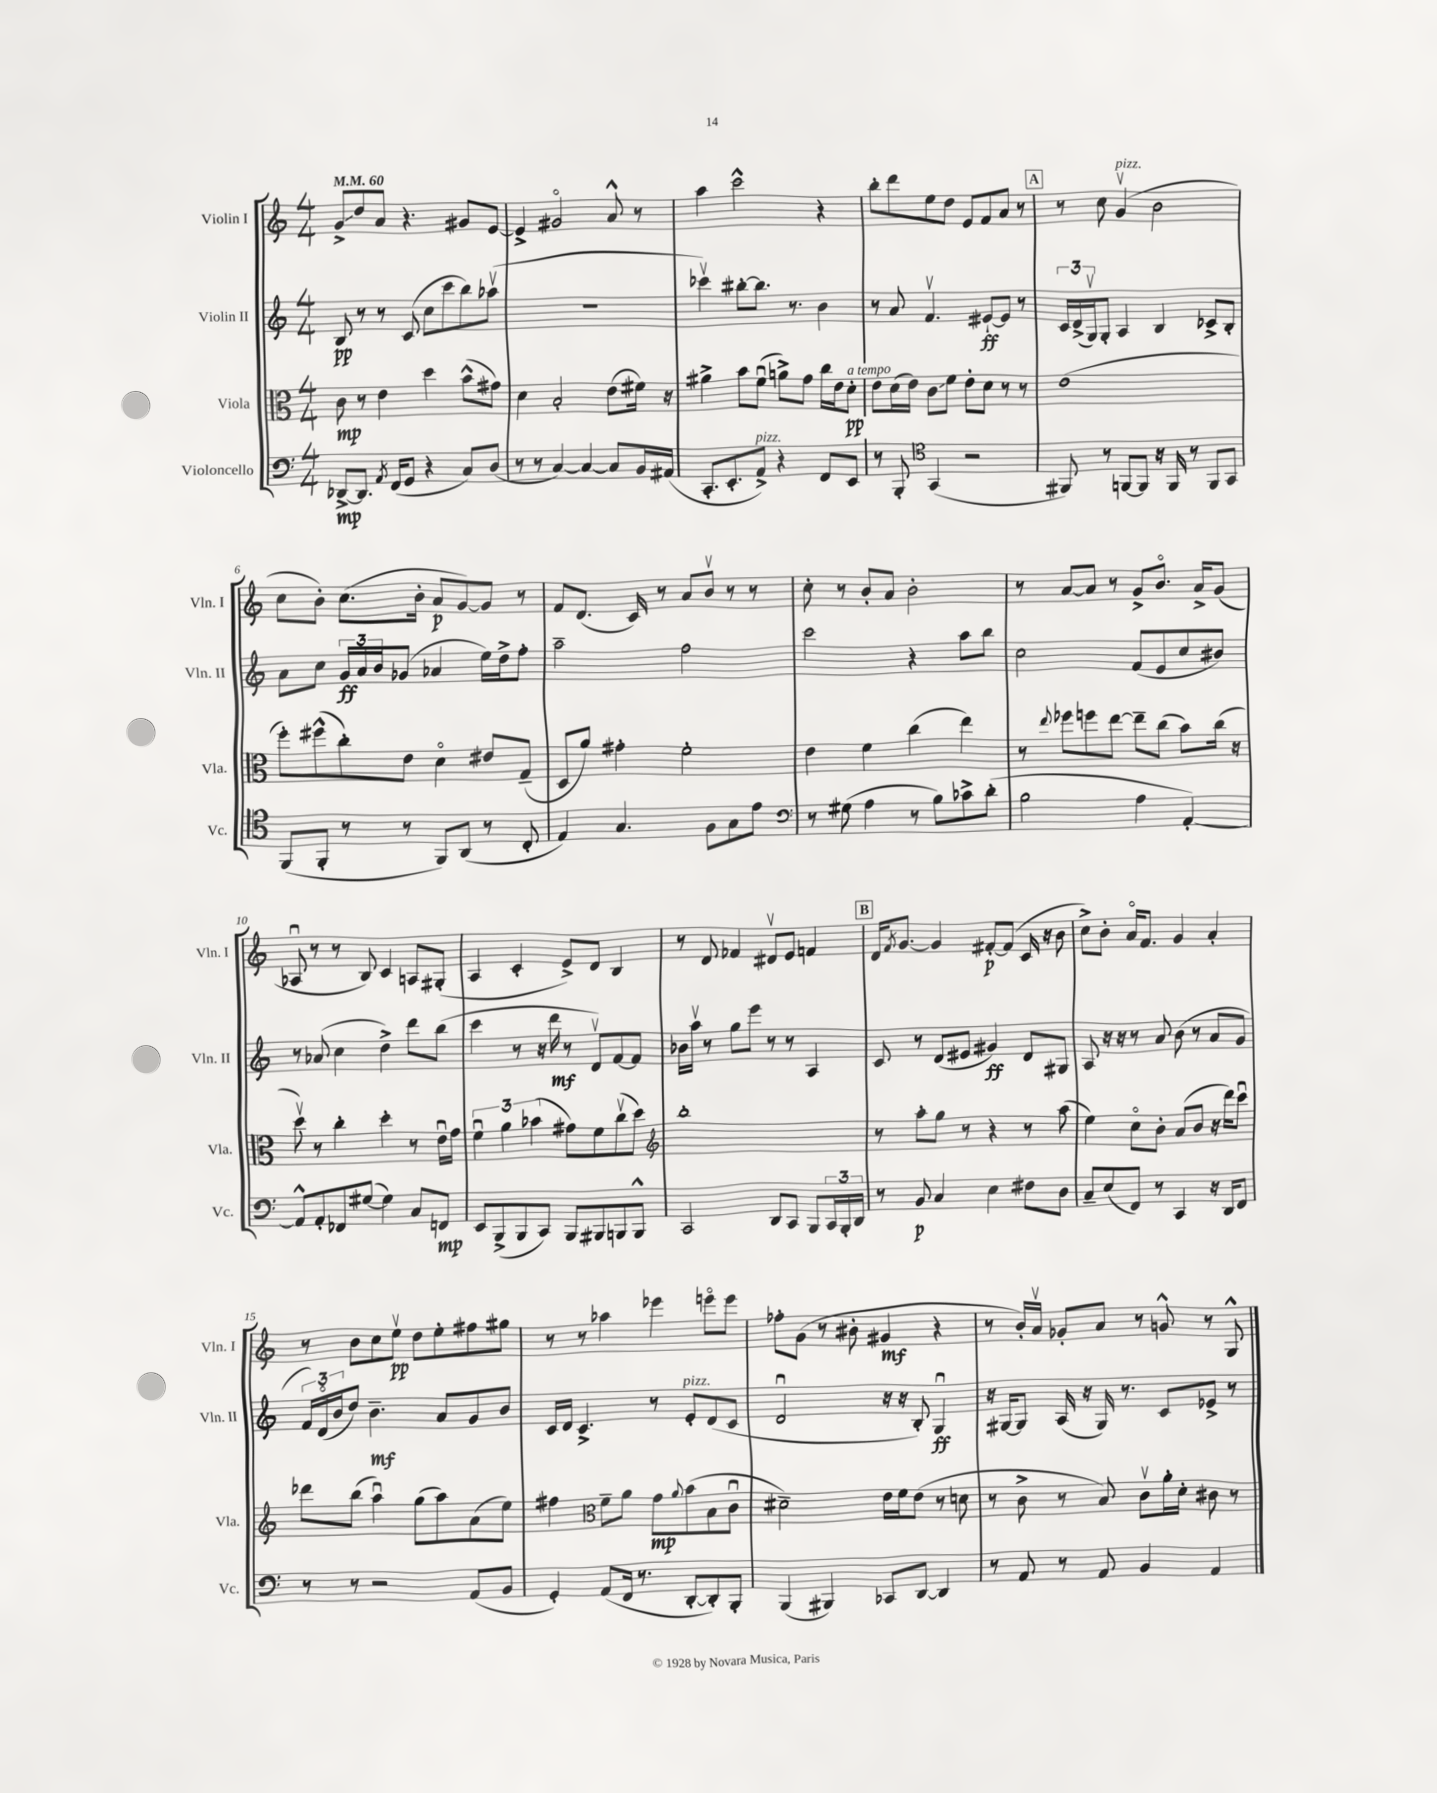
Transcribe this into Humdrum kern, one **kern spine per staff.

**kern	**kern	**kern	**kern
*staff4	*staff3	*staff2	*staff1
*clefF4	*clefC3	*clefG2	*clefG2
*k[]	*k[]	*k[]	*k[]
*M4/4	*M4/4	*M4/4	*M4/4
*MM60	*MM60	*MM60	*MM60
[8DD-^	8c	8B	8g^
8.DD-]	8r	8r	8dd
.	4e	8r	8a
8qAA	.	.	.
(16FF	.	.	.
8GG	.	(8c	4.r
4r	4dd	8cc	.
.	.	8ccc	.
8C)	(8b^^	8bb)	8g#
(8D	8g#)	(8aa-v	[8e
=	=	=	=
8r	4d	1r	4e^]
8r	.	.	.
[4C)	2B'	.	2g#o
4C_	.	.	.
8C]	(8e	.	8a^^
16BB	16f#)	.	8r
(16AA#	16r	.	.
=	=	=	=
8.CC'	4a#^	4ccc-v)	4aa
8.EE'	.	.	.
.	8b	[8bb#'	2ccc^^
8AA^)	(8fu	8.bb#]	.
4r	8a^)	.	.
.	.	8.r	.
.	8g	.	.
8FF	16cc	4b	4r
.	16e	.	.
8EE	8d'	.	.
=	=	=	=
8r	8e	8r	8bb'
8BBB'	(16d	8a	8ddd
.	16e)	.	.
*clefC4	*	*	*
(4GG	8c	4.fv	8ee
.	8f	.	8dd
2r	8e'	.	8e
.	8d	[8e#`	8f
.	8r	8e#]	8a
.	8r	8r	8r
=	=	=	=
8FF#)	(1e	24c	8r
.	.	(24d^	.
.	.	24Gv)	.
8r	.	8G'	8cc
[8FF	.	4A	(4gv
8FF]	.	.	.
16r	.	4B	2b
16FF	.	.	.
8r	.	.	.
8FF	.	8c-^	.
8GG	.	8B'	.
=	=	=	=
(8FF	8ff')	8a	8cc
8FF'	(8ff#^^	8cc	8b')
8r	8cc')	24g	(8.cc
.	.	24a	.
.	.	24b	.
8r	8e	(8g-	.
.	.	.	16b'
8FF)	4do	4a-	8a
(8AA	.	.	[8g)
8r	8e#	16ee)	8g]
.	.	16dd^	.
8C'	(8G~	8ff'	8r
=	=	=	=
4E)	8D	2aa~	8f
.	8a)	.	(8.d
4.G	4g#'	.	.
.	.	.	16c)
.	.	.	8r
.	2f'	2ff	8a
8F	.	.	8bv
8G	.	.	8r
8e	.	.	8r
=	=	=	=
*clefF4	*	*	*
8r	4e	2ccc	8cc'
(8G#	.	.	8r
4A	4f	.	8b'
.	.	.	8a
8r	(4cc	4r	2b'
8B)	.	.	.
8c-^	4ee)	8aa	.
(8d'	.	8bb	.
=	=	=	=
2B	8r	2cc	8r
.	8qqee	.	.
.	8ff-	.	[8a
.	8ff	.	8a]
.	[8ee	.	8r
4A	8ee~]	(8f	8g^
.	(8cc	8e	8.bo
[4AA')	8b)	8cc	.
.	.	.	16a^
.	(16cc	8b#)	(8g
.	16r	.	.
=	=	=	=
8AA^^]	8ddv)	8r	8A-u
8AA'	8r	(8a-	8r
8FF-	4cc'	4cc	8r
([8G#	.	.	8B)
4G#])	4dd'	4dd^)	4c
8C	8r	8ddd	8A
8FF	16eu	(8bb	(8G#'
.	16g	.	.
=	=	=	=
8EE	6fu	4ccc	4A
(8BBB^	.	.	.
.	6a	.	.
8BBB	.	8r	4c'
.	(6b-	.	.
8CC)	.	16r	.
.	.	16ddd	.
8BBB	8g#)	8r	8e^)
8BBB#	8f	8dv)	8d
8BBB	(8ccv	[8f	4B
8BBB^^	8dd)	8f]	.
=	=	=	=
*	*clefG2	*	*
2CC	1bb'	16b-	8r
.	.	16aav	.
.	.	8r	8d
.	.	8gg	4f-
.	.	8eee	.
8DD	.	8r	8d#v
8CC	.	8r	8e
8BBB	.	4A	4f
24CC	.	.	.
24BBB'	.	.	.
24DD	.	.	.
=	=	=	=
8r	8r	8c	16d
.	.	.	8qf
.	.	.	[8.g
8BB	8aa'	8r	.
4C	8gg	(8d	4g]
.	8r	8e#	.
4E	4r	4g#)	[8f#'
.	.	.	(8f#]
8F#	8r	8d	16c
.	.	.	16r
8D	(8aa	8G#	8b
=	=	=	=
8C~	4ee)	8A	8cc^)
(8E	.	16r	8b'
.	.	16r	.
8FF)	8cco	8r	16ao
.	.	.	8.f
8r	8b'	8a	.
4CC	(8a	(8b	4g
.	8b	8r	.
16r	16r	8a	4a'
16DD	16ddd)	.	.
8FF	8cccu	8g	.
=	=	=	=
8r	8ddd-	24f)	8r
.	.	(24do	.
.	.	24b	.
8r	(8bb	8dd)	8b
2r	4aau)	4.b~	8cc
.	.	.	8eev
.	(8gg	.	8dd
.	8aa)	8a	8ee'
(8AA	(8a	8g	8ff#
8BB	8ee)	8b	8gg#
=	=	=	=
4GG')	4ff#	16c	8r
.	.	16d	.
.	.	4.c^	8r
*	*clefC3	*	*
(8AA	8f~	.	4aa-
16FF	8a	.	.
8.r	.	.	.
.	8g	8r	4eee-
.	8qqa	.	.
[8DD'	(8b	8e'	.
8DD'])	8B	(8d	8eeeo
8BBB'	8cu	8c	8eee
=	=	=	=
(4BBB	2d#~)	2du	8ff-'
.	.	.	(8g
4BBB#)	.	.	8r
.	.	.	8b#'
8CC-	16e	16r	4g#
.	16f	16r	.
[8DD	(8e	8B')	.
4DD]	8r	4Gu	4r
.	8d	.	.
=	=	=	=
8r	8r	16r	8r
.	.	[16G#	.
8AA	8c^	8G#]	16b')
.	.	.	16av
8r	8r	(16A	8g-'
.	.	16r	.
8AA	8B)	16G#)	8a
.	.	8.r	.
4BB	8cv	.	8r
.	16a'	8c	8g^^
.	16d'	.	.
4AA	8c#	8e-^	8r
.	8r	8r	8G^^
==	==	==	==
*-	*-	*-	*-
